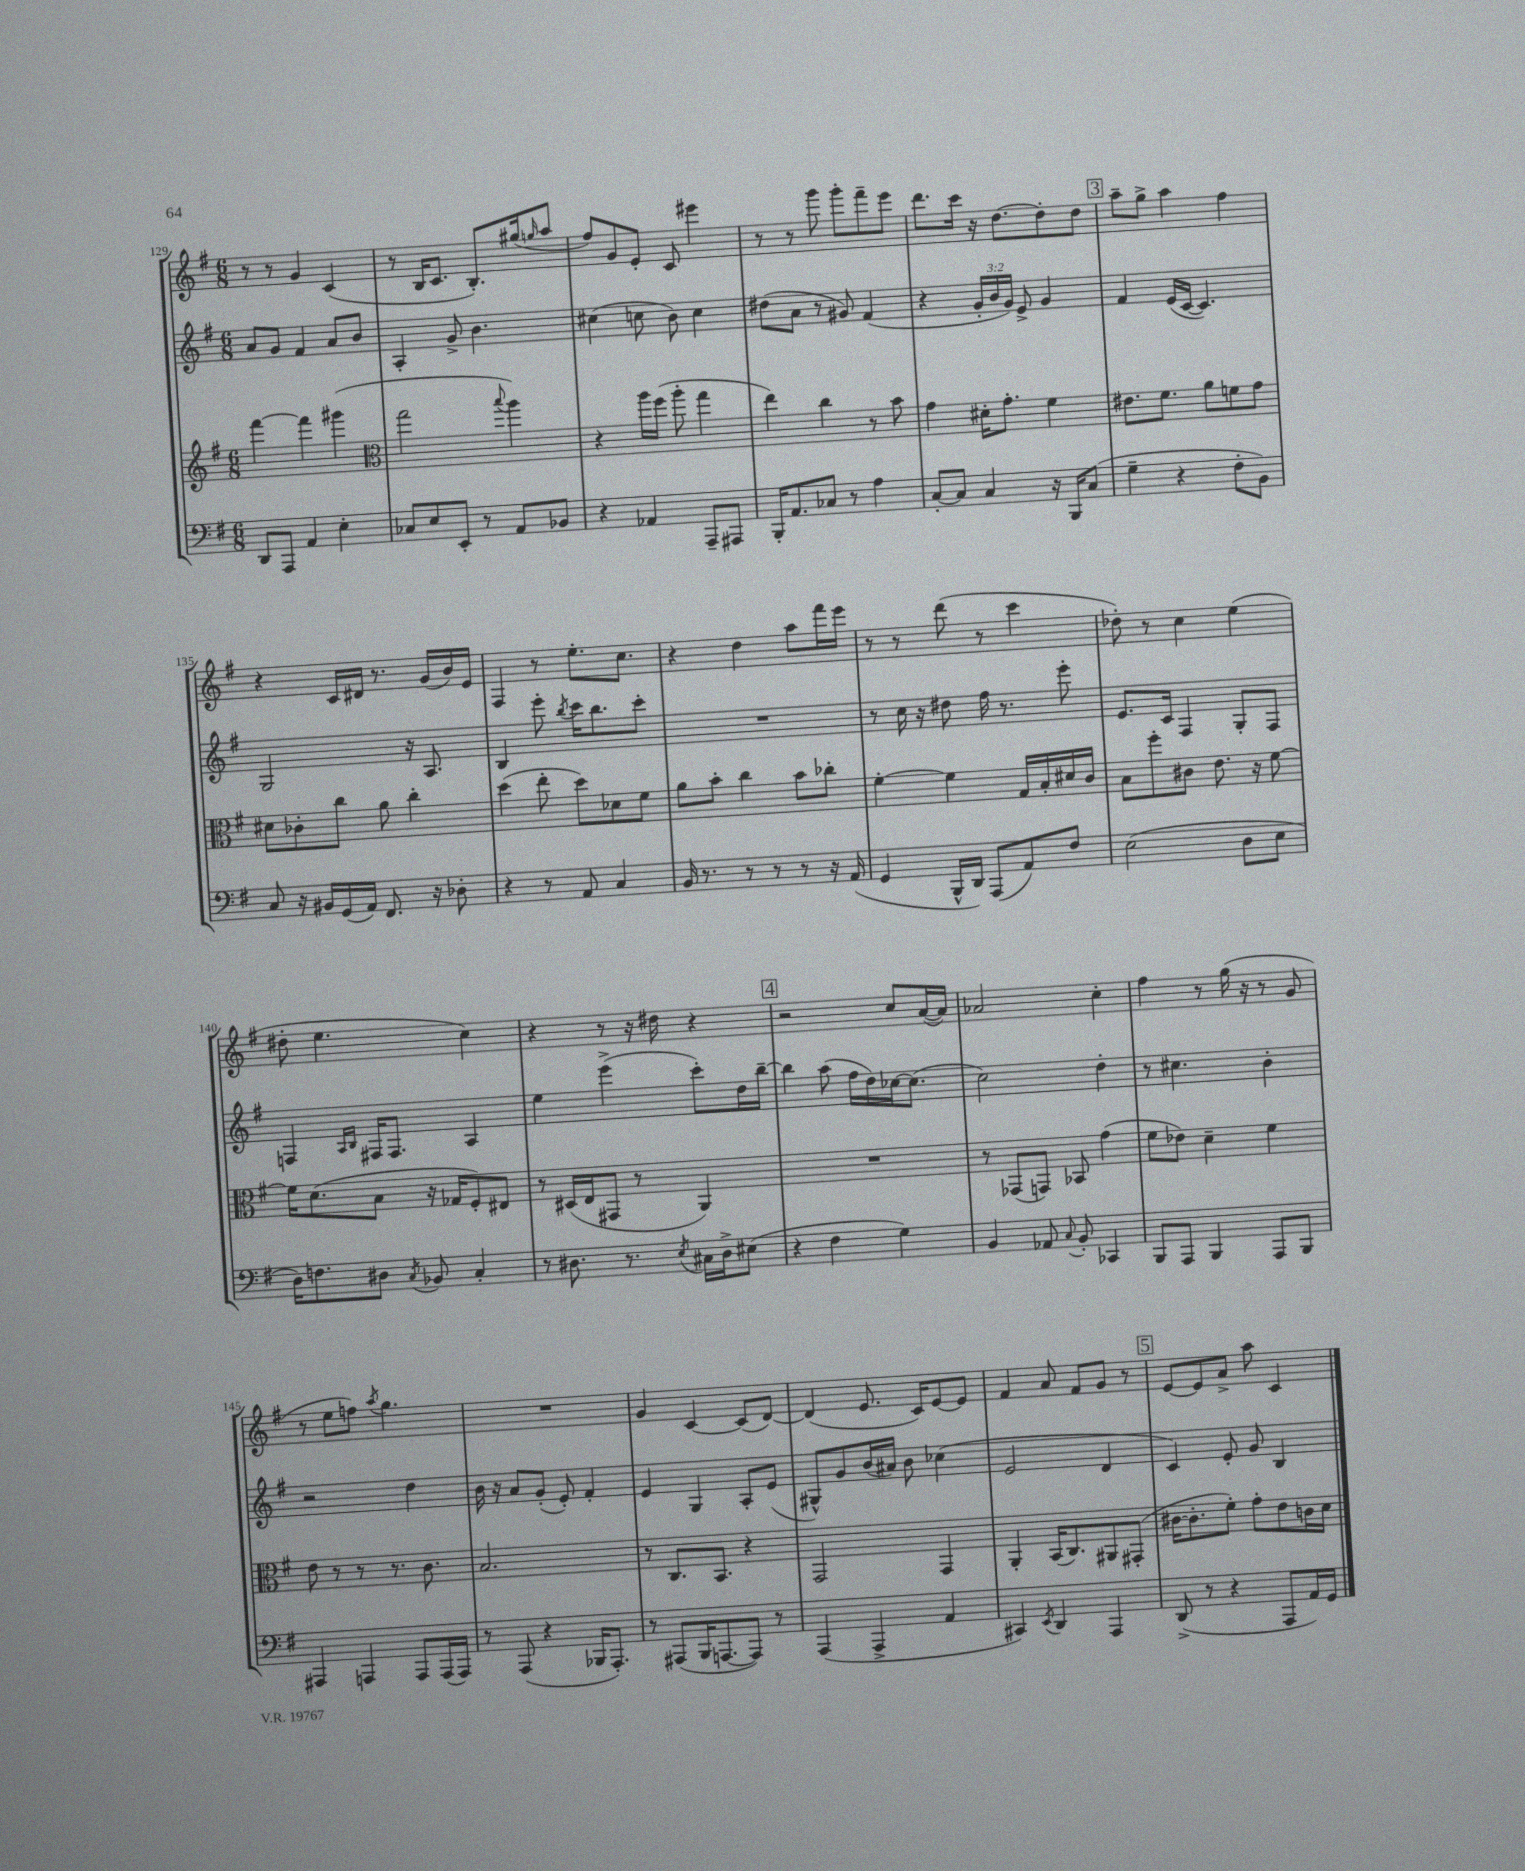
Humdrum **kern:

**kern	**kern	**kern	**kern
*part4	*part3	*part2	*part1
*staff4	*staff3	*staff2	*staff1
*clefF4	*clefG2	*clefG2	*clefG2
*k[f#]	*k[f#]	*k[f#]	*k[f#]
*M6/8	*M6/8	*M6/8	*M6/8
=129	=129	=129	=129
8DD/L	[4fff#\	8a/L	8r
8AAA/J	.	8g/J	8r
4AA/	4fff#\]	4f#/	4g/
4E'\	(4ggg#X\	8a/L	(4c/
.	.	8b/J	.
=130	=130	=130	=130
*	*clefC3	*	*
8C-X/L	2gg\	4A'/	8r
8E/	.	.	16B/KL
.	.	.	8.c/J
8EE'/J	.	8g^/	.
8r	.	4.b\	8.B'/L)
.	8qqbb/	.	.
8AA/L	4aa\)	.	.
.	.	.	(16gg#X/k
.	.	.	16qqggn/
8BB-X/J	.	.	8aa/J
=131	=131	=131	=131
4r	4r	(4cc#X\	8ff#/L)
.	.	.	8g/
4AA-X/	16aa\LL	8ccn\	8e'/J
.	(16ff#\JJ	.	.
.	8aa'\	8b\)	8c/
8AAA~/L	4gg\	4cc\	4eee#X\
8AAA#X/J	.	.	.
=132	=132	=132	=132
16BBB'/KL	4ee\)	(8dd#X\L	8r
8.AA/	.	.	.
.	.	8a\J	8r
8C-X/J	4cc\	8r	8ggg\
8r	.	8g#X/)	8ggg'\L
4A\	8r	(4f#/	8fff#~\
.	8b\	.	8eee\J
=133	=133	=133	=133
[8C'/L	4g\	4r	8.ddd\L
8C/J]	.	.	.
.	.	.	16ccc\Jk
4C/	16d#X'\KL	24g'/LL	16r
.	.	24b/	.
.	8.g'\J	.	[8.dd\L
.	.	24g/JJ)	.
.	.	8e^/	.
16r	4f#\	4g/	8dd'\]
16BBB/KL	.	.	.
(8C/J	.	.	8dd\J
!!LO:REH:place=s1:t=3
=134	=134	=134	=134
4G~\	8.e#X\L	4f#/	8aa~\L
.	.	.	8gg^\J
.	8.f#\J	.	.
4r	.	(16e/LL	4aa\
.	.	[16c/JJ	.
.	8a\L	4.c/])	.
8F#'\L	8fn\	.	4ff#\
8BB\J)	8g\J	.	.
!!LO:LB:g=z
=135	=135	=135	=135
8C/	8d#X\L	2G/	4r
16r	8c-X'\	.	.
16BB#X/LL	.	.	.
(16GG/	8cc\J	.	16c/LL
16AA/JJ)	.	.	16d#X/JJ
8.FF#/	8a\	.	8.r
.	4cc'\	16r	.
16r	.	8.A/	(16g/LL
8D-X'\	.	.	16b/)
.	.	.	16e/JJ
=136	=136	=136	=136
4r	(4dd\	4B/	4F#/
8r	8ee'\	8eee'\	8r
.	.	8qbb/	.
8AA/	8dd\L)	16ccc\KL	8.ee'\L
.	.	8.bb\	.
4C/	8d-X\	.	.
.	.	.	8.cc\J
.	8f#\J	8ccc'\J	.
=137	=137	=137	=137
16BB/	8a\L	2.r	4r
8.r	.	.	.
.	8b'\J	.	.
8r	4cc\	.	4dd\
8r	.	.	.
8r	8b\L	.	8aa\L
16r	8cc-X'\J	.	16fff#\L
(16AA/	.	.	16eee\JJ
=138	=138	=138	=138
4GG/	[4f#'\	8r	8r
.	.	16cc\	8r
.	.	16r	.
16BBB^^/LL	4f#\]	8dd#X\	(8ddd\
16DD/JJ)	.	.	.
(8AAA/L	.	16ff#\	8r
.	.	8.r	.
8AA/)	16G/LL	.	4ccc\
.	16B'/	.	.
8F#/J	16d#X/	8eee'\	.
.	16c/JJ	.	.
=139	=139	=139	=139
(2E\	8B\L	8.e/L	8dd-X'\)
.	8ff#'\	.	8r
.	.	16c/Jk	.
.	8c#X\J	4F#/	4cc\
.	8.e\	.	.
8D\L	.	8G'/L	(4ee\
.	16r	.	.
8E\J	[8f#\	8F#/J	.
!!LO:LB:g=z
=140	=140	=140	=140
16D\KL)	16f#\KL]	4Fn/	8dd#X'\
8.Fn\	(8.d\	.	.
.	.	.	4.ee\
.	.	16qqA/LL	.
.	.	16qqB/JJ	.
8D#X\J	8B\J	16F#X/KL	.
.	.	8.F#/J	.
8qC/	.	.	.
8BB-X/	16r	.	.
.	16G-X/KL	.	.
4C'/	8F#'/)	4A/	4cc\)
.	8E#X/J	.	.
=141	=141	=141	=141
8r	8r	4ee\	4r
8.D#X\	(16D#X/LL	.	.
.	16E/J	.	.
.	8GG#X/J	(4eee^\	8r
8.r	.	.	.
.	8r	.	16r
.	.	.	16dd#X\
8qE/	.	.	.
16C#X\LL	4AA/)	8ccc'\L)	4r
16D#^\J	.	.	.
(8E#X\J	.	16dd\L	.
.	.	[16bb~\JJ	.
!!LO:REH:place=s1:t=4
=142	=142	=142	=142
4r	2.r	4bb\]	2r
4F#\	.	(8aa\	.
.	.	16ff#\LL	.
.	.	16dd\)	.
4G\)	.	[16cc-X\J	8cc/L
.	.	(8.cc-\J]	.
.	.	.	([16a/L
.	.	.	16a/JJ])
=143	=143	=143	=143
4BB/	8r	2cc\)	2a-X/
.	(8GG-X/L	.	.
8AA-X/	8GGn/J)	.	.
8qqC/	.	.	.
8BB'/	8BB-X/	.	.
4CC-X/	(4g\	4dd'\	4cc'\
=144	=144	=144	=144
8BBB/L	8f#\L	8r	4ff#\
8AAA/J	8e-X\J)	4.cc#X\	.
4BBB/	4d~\	.	8r
.	.	.	(16gg\
.	.	.	16r
8AAA/L	4f#\	4b'\	8r
8BBB/J	.	.	8g/
!!LO:LB:g=z
=145	=145	=145	=145
4AAA#X/	8e\	2r	8r
.	8r	.	8ee\L
4AAAn/	8r	.	8ffn\J)
.	.	.	8qaa/
.	8.r	.	4.gg\
8AAA/L	.	4dd\	.
.	8.c\	.	.
(16AAA/L	.	.	.
16AAA/JJ)	.	.	.
=146	=146	=146	=146
8r	2.B/	16b\	2.r
.	.	16r	.
(8AAA/	.	8a/L	.
4r	.	(8g'/J	.
.	.	8e'/)	.
16BBB-X/KL	.	4f#'/	.
8.AAA'/J)	.	.	.
=147	=147	=147	=147
8r	8r	4e/	4g/
(8AAA#X/L	8.C/L	.	.
16BBB/K	.	4G/	[4c/
[8.AAAn/	8.BB/J	.	.
8AAA/J])	4r	8A'/L	(8c/L]
8r	.	(8e/J	[8d/J)
=148	=148	=148	=148
(4AAA/	2GG/	8G#X^^/L)	(4d/]
.	.	8g/	.
4AAA^/	.	(16b/L	8.e/
.	.	16a#X/JJ)	.
.	.	8b\	.
.	.	.	16c/KL)
4AA/	4GG/	(4cc-X\	[8e/
.	.	.	8e/J]
=149	=149	=149	=149
4CC#X/)	4AA'/	2e/	4f#/
8qEE/	.	.	.
4DD/	(16BB/KL	.	8a/
.	8.C/)	.	.
.	.	.	8f#/L
4AAA/	8AA#X/	4d/	8g/J
.	(8GG#X'/J	.	8r
!!LO:REH:place=s1:t=5
=150	=150	=150	=150
(8DD^/	[16c#X\KL	4c/)	[8e/L
.	8.c#'\]	.	.
8r	.	.	8e/]
4r	8f#'\J)	8e'/	8a^/J
.	8g'\L	8g/	8aa\
8AAA/L	8e\	4B/	4c/
16AA/L)	16cn\L	.	.
16GG/JJ	16d\JJ	.	.
==	==	==	==
*-	*-	*-	*-
